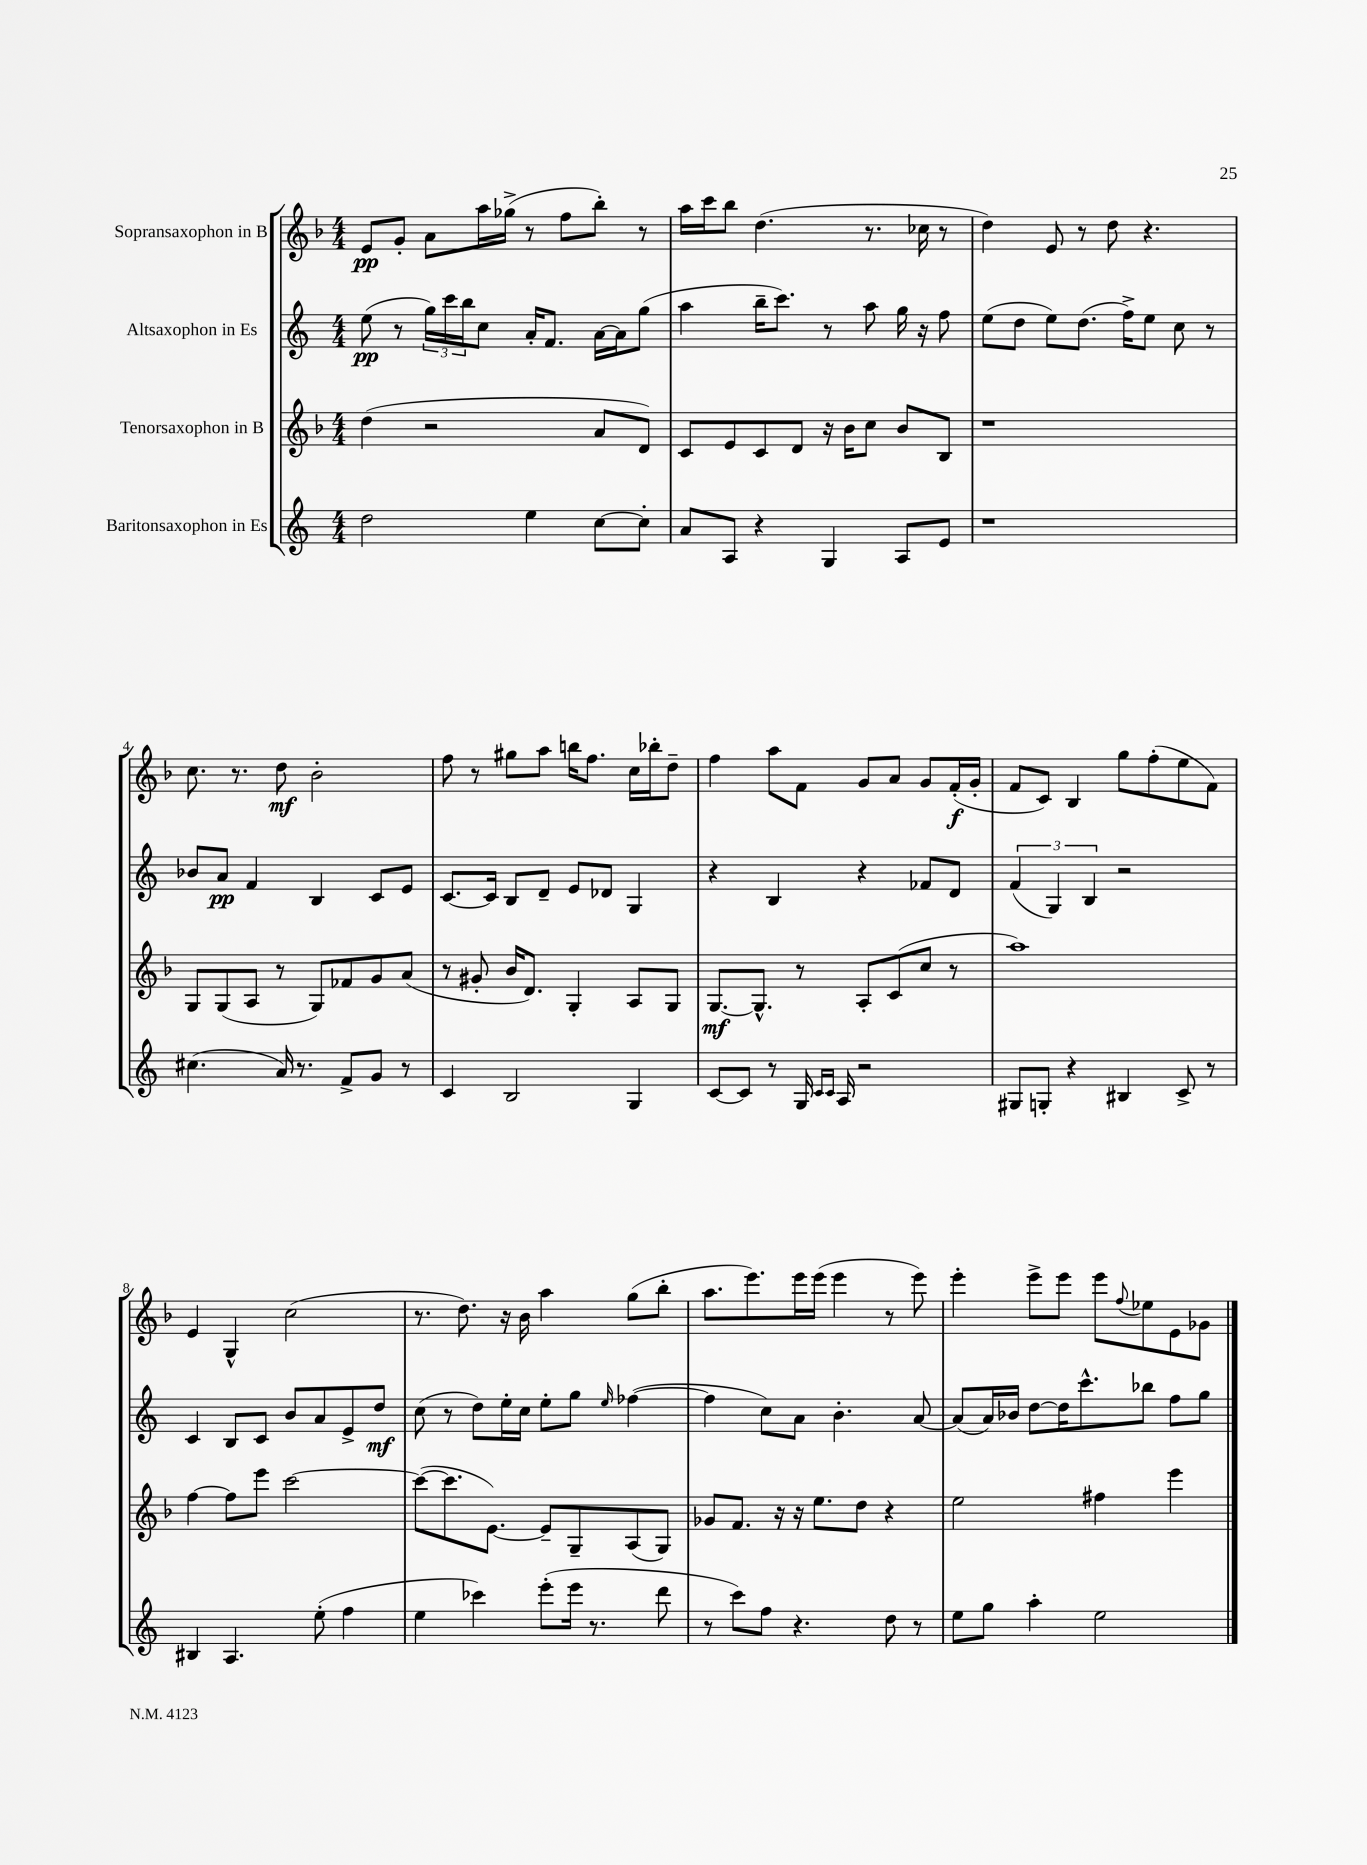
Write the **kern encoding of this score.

**kern	**kern	**kern	**kern
*staff4	*staff3	*staff2	*staff1
*clefG2	*clefG2	*clefG2	*clefG2
*k[]	*k[b-]	*k[]	*k[b-]
*M4/4	*M4/4	*M4/4	*M4/4
2dd	(4dd	(8ee	8e
.	.	8r	8g'
.	2r	24gg)	8a
.	.	24ccc	.
.	.	24bb	.
.	.	8cc	16aa
.	.	.	(16gg-^
4ee	.	16a'	8r
.	.	8.f	.
.	.	.	8ff
[8cc	8a	[16a	8bb-')
.	.	16a]	.
8cc']	8d)	(8gg	8r
=	=	=	=
8a	8c	4aa	16aa
.	.	.	16ccc
8A	8e	.	8bb-
4r	8c	16bb~	(4.dd
.	.	8.ccc)	.
.	8d	.	.
4G	16r	8r	.
.	16b-	.	.
.	8cc	8aa	8.r
8A	8b-	16gg	.
.	.	16r	16cc-
8e	8B-	8ff	8r
=	=	=	=
1r	1r	(8ee	4dd)
.	.	8dd	.
.	.	8ee)	8e
.	.	(8.dd	8r
.	.	.	8dd
.	.	16ff^)	.
.	.	8ee	4.r
.	.	8cc	.
.	.	8r	.
=	=	=	=
(4.cc#	8G	8b-	8.cc
.	(8G	8a	.
.	.	.	8.r
.	8A	4f	.
16a)	8r	.	8dd
8.r	.	.	.
.	8G)	4B	2b-'
8f^	8f-	.	.
8g	8g	8c	.
8r	(8a	8e	.
=	=	=	=
4c	8r	[8.c	8ff
.	8g#'	.	8r
.	.	16c]	.
2B	16b-	8B	8gg#
.	8.d)	.	.
.	.	8d~	8aa
.	4G'	8e	16bb
.	.	.	8.ff
.	.	8d-	.
4G	8A	4G	16cc
.	.	.	16bb-'
.	8G	.	8dd~
=	=	=	=
[8c	[8.G	4r	4ff
8c]	.	.	.
.	8.G^^]	.	.
8r	.	4B	8aa
16G	8r	.	8f
16qqc	.	.	.
16qqc	.	.	.
16A	.	.	.
2r	8A'	4r	8g
.	(8c	.	8a
.	8cc	8f-	8g
.	8r	8d	(16f'
.	.	.	16g'
=	=	=	=
8G#	1aa)	(6f	8f
8G'	.	.	8c)
.	.	6G)	.
4r	.	.	4B-
.	.	6B	.
4B#	.	2r	8gg
.	.	.	(8ff'
8c^	.	.	8ee
8r	.	.	8f)
=	=	=	=
4B#	[4ff	4c	4e
4.A	8ff]	8B	4G^^
.	8eee	8c	.
.	[2ccc	8b	(2cc
(8ee'	.	8a	.
4ff	.	8e^	.
.	.	8dd	.
=	=	=	=
4ee	(8ccc_	(8cc	8.r
.	8.ccc]	8r	.
.	.	.	8.dd)
4ccc-)	.	8dd)	.
.	[8.e)	.	.
.	.	16ee'	16r
.	.	16cc	16b-
(8eee'	8e~]	8ee'	4aa
16eee	8G~	8gg	.
8.r	.	.	.
.	.	16qqee	.
.	(8A	([4ff-	(8gg
8ddd	8G)	.	8bb-'
=	=	=	=
8r	8g-	4ff-]	8.aa
8ccc)	8.f	.	.
.	.	.	8.eee)
8ff	.	8cc)	.
.	16r	.	.
4.r	16r	8a	16eee
.	8.ee	.	(16eee
.	.	4.b'	4eee
.	8dd	.	.
8dd	4r	.	8r
8r	.	[8a	8eee)
=	=	=	=
8ee	2ee	(8a]	4eee'
8gg	.	16a)	.
.	.	16b-	.
4aa'	.	[8dd	8eee^
.	.	16dd]	8eee
.	.	8.ccc^^	.
2ee	4ff#	.	8eee
.	.	.	8qqff
.	.	8bb-	8ee-
.	4eee	8ff	8e
.	.	8gg	8g-
==	==	==	==
*-	*-	*-	*-
